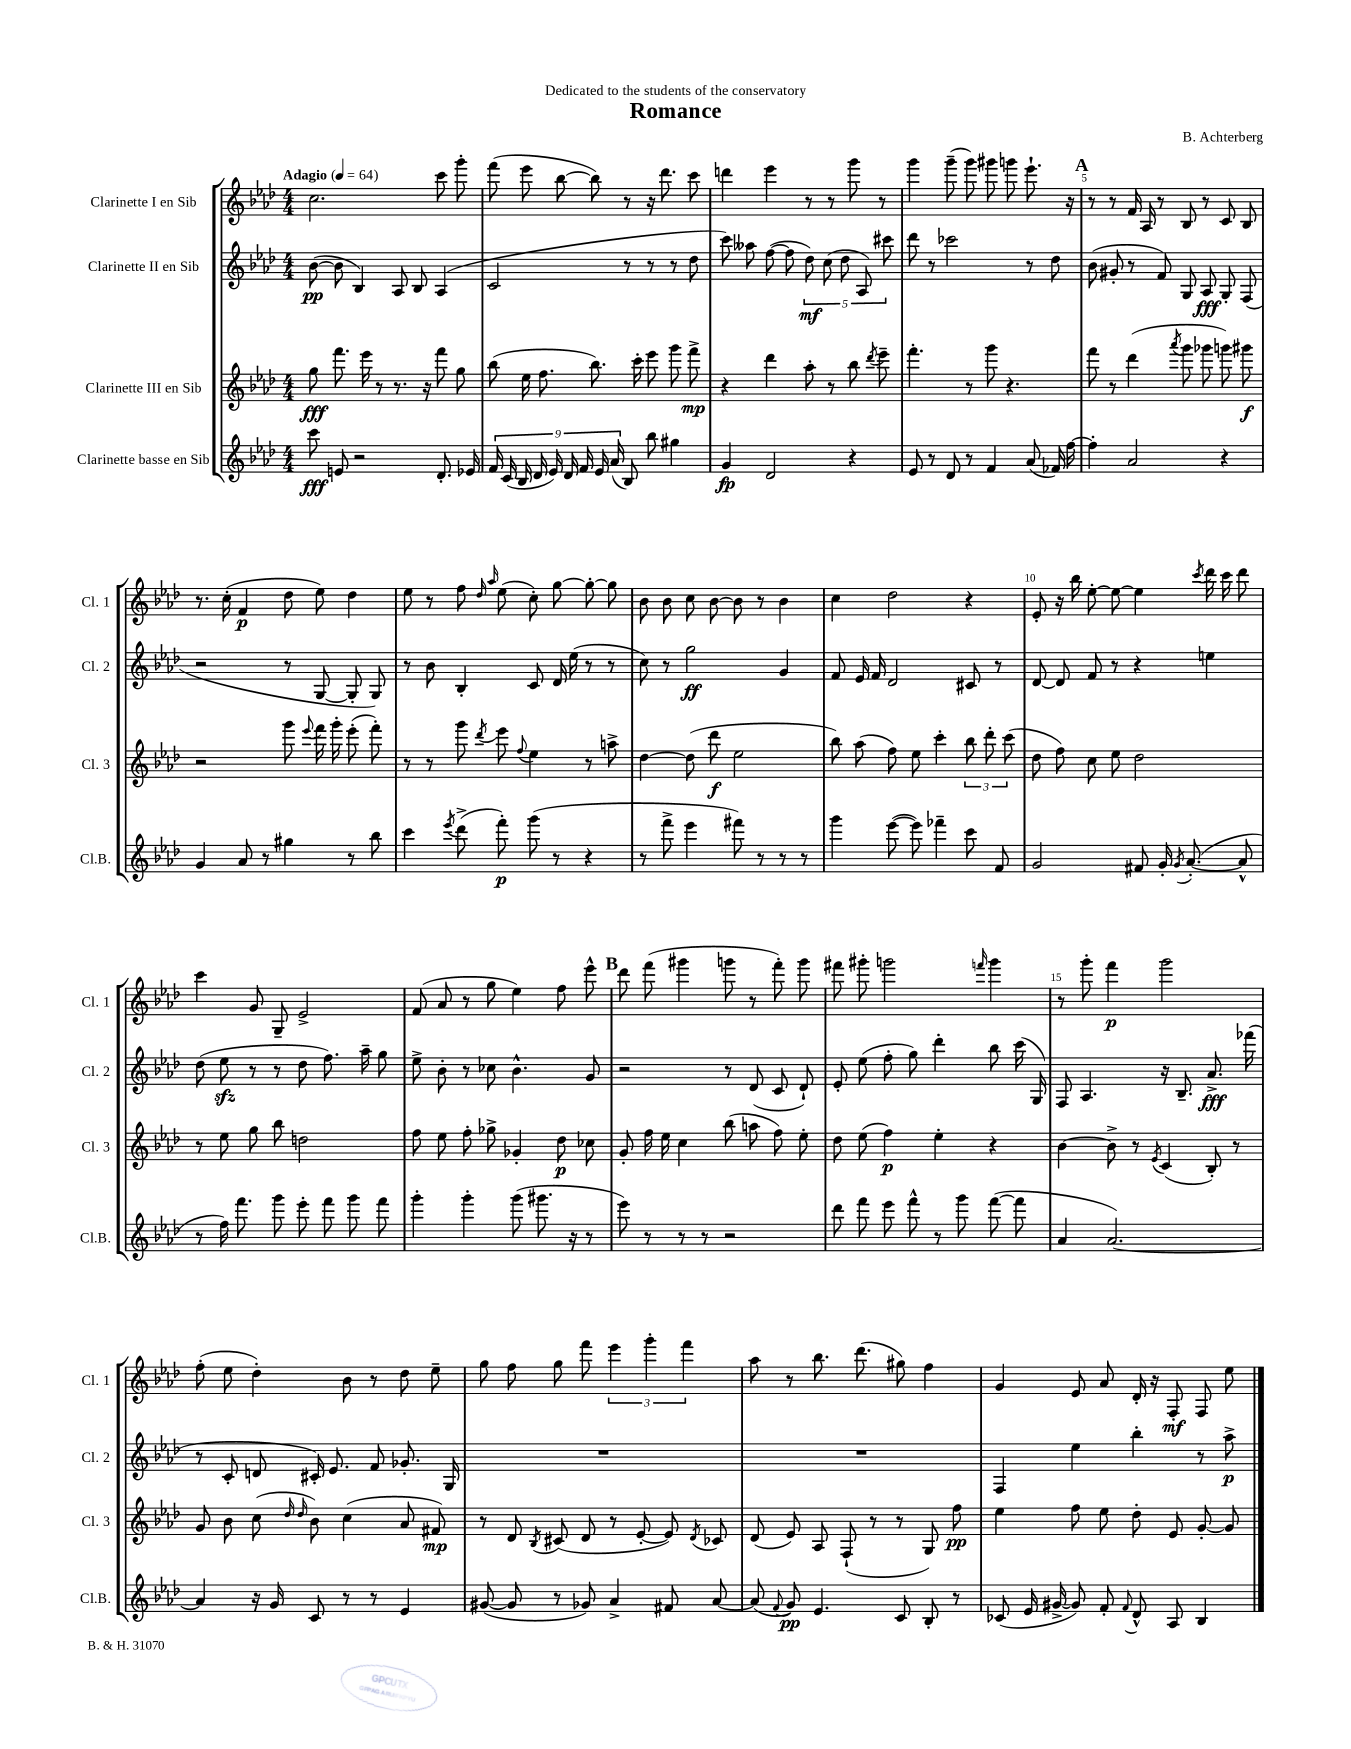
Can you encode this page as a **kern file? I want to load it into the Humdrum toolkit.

**kern	**kern	**kern	**kern
*staff4	*staff3	*staff2	*staff1
*clefG2	*clefG2	*clefG2	*clefG2
*k[b-e-a-d-]	*k[b-e-a-d-]	*k[b-e-a-d-]	*k[b-e-a-d-]
*M4/4	*M4/4	*M4/4	*M4/4
*MM64	*MM64	*MM64	*MM64
8ccc	8gg	([8b-	2.cc
8e	8.fff	8b-]	.
2r	.	4B-)	.
.	16eee-	.	.
.	8r	.	.
.	8.r	8A-	.
.	.	8B-	.
.	16r	.	.
8.d-'	8fff	(4A-	8ccc
.	8gg	.	8ggg'
16e-	.	.	.
=	=	=	=
18f	(8bb-	2c	(8fff
(18c	.	.	.
18B-	.	.	.
.	16ee-	.	8eee-
18d-	.	.	.
.	8.ff	.	.
18e-)	.	.	.
.	.	.	[8bb-
18d-	.	.	.
18f	.	.	.
.	8.bb-)	.	8bb-])
18e-	.	.	.
(18a-	.	.	.
8B-)	.	8r	8r
.	16ccc'	.	.
8bb-	8eee-	8r	16r
.	.	.	8.ddd-
4gg#	8ggg	8r	.
.	8fff^	8dd-	8ccc
=	=	=	=
4g	4r	8ccc)	4ddd
.	.	8aa--	.
2d-	4ddd-	([8ff	4eee-
.	.	8ff]	.
.	8aa-'	10dd-)	8r
.	.	(10cc	.
.	8r	.	8r
.	.	10dd-	.
4r	8bb-	.	8ggg
.	.	10A-)	.
.	8qddd-	.	.
.	8eee-~	.	8r
.	.	10ccc#	.
=	=	=	=
8e-	4.fff'	8ddd-	4ggg
8r	.	8r	.
8d-	.	2ccc-	(8ggg~
8r	8r	.	8ggg)
4f	8ggg	.	8ggg#
.	4.r	.	8ggg
(8a-	.	8r	8.eee-`
16f-)	.	8dd-	.
[16ff	.	.	16r
=	=	=	=
4ff']	8fff	(8b-	8r
.	8r	8g#'	8r
2a-	(4ddd-	8r	16f
.	.	.	16A-
.	.	8f)	8r
.	8qaaa-	.	.
.	8ggg	8G	8B-
.	8ggg-	8A-	8r
4r	8ggg)	8G'	8c
.	8ggg#	(8F	8B-
=	=	=	=
4g	2r	2r	8.r
.	.	.	(16cc'
8a-	.	.	4f
8r	.	.	.
4gg#	8ggg	8r	8dd-
.	8qqeee-	.	.
.	16fff	[8G	8ee-)
.	16ggg'	.	.
8r	(8eee-'	8G']	4dd-
8bb-	8fff')	8G)	.
=	=	=	=
4ccc	8r	8r	8ee-
.	8r	8b-	8r
8qeee-	.	.	.
(8ddd-^	8ggg	4B-'	8ff
.	.	.	16qqdd-
.	8qddd-	.	16qqaa-
8fff')	8eee-	.	(8ee-
.	8qqff	.	.
(8ggg	4ee-	8c	8cc')
8r	.	16d-	[8gg
.	.	(16ee-	.
4r	8r	8r	8gg'_
.	8aa^	8r	8gg]
=	=	=	=
8r	[4dd-	8cc)	8b-
8fff^	.	8r	8b-
4eee-	(8dd-]	2gg	8cc
.	8ddd-	.	[8b-
8fff#)	2ee-	.	8b-]
8r	.	.	8r
8r	.	4g	4b-
8r	.	.	.
=	=	=	=
4ggg	8bb-)	8f	4cc
.	(8aa-	16e-	.
.	.	16f	.
([8eee-	8ff)	2d-	2dd-
8eee-])	8ee-	.	.
4fff-~	4ccc'	.	.
8ccc	12bb-	8c#	4r
.	12ddd-'	.	.
8f	.	8r	.
.	(12ccc	.	.
=	=	=	=
2g	8dd-	[8d-	8e-'
.	8ff)	8d-]	16r
.	.	.	16bb-
.	8cc	8f	[8ee-'
.	8ee-	8r	8ee-_
8f#	2dd-	4r	4ee-]
16g'	.	.	.
8qg	.	.	.
([8.a-'	.	.	.
.	.	.	8qccc
.	.	4ee	16ddd-
.	.	.	16ccc
8a-^^]	.	.	8ddd-
=	=	=	=
8r	8r	(8dd-	4ccc
16ff)	8ee-	8ee-	.
8.fff	.	.	.
.	8gg	8r	8g
8ggg	8bb-	8r	8G~
8eee-'	2dd	8dd-	2e-^
8fff	.	8.ff)	.
8ggg	.	.	.
.	.	16aa-~	.
8fff	.	8gg	.
=	=	=	=
4ggg'	8ff	8ee-^	(8f
.	8ee-	8b-'	8a-
4ggg'	8ff'	8r	8r
.	8gg-^	8cc-	8gg
(8ggg	4g-'	4.b-^^	4ee-)
8.ggg#	.	.	.
.	8dd-	.	8ff
16r	.	.	.
8r	8cc-	8g	8eee-^^
=	=	=	=
8eee-)	8g'	2r	8ddd-
8r	16ff	.	(8fff
.	16ee-	.	.
8r	4cc	.	4ggg#
8r	.	.	.
2r	(8bb-	8r	8ggg
.	8aa	(8d-	8r
.	8ff)	8c	8fff')
.	8ee-'	8d-`)	8ggg
=	=	=	=
8ddd-	8dd-	8e-'	8fff#
8fff	(8ee-	(8ee-	8ggg#'
8eee-	4ff)	8ff'	2ggg
8fff^^	.	8gg)	.
8r	4ee-'	4ddd-'	.
8ggg	.	.	.
.	.	.	16qqfff
([8fff	4r	8bb-	4ggg
8fff]	.	(16ccc	.
.	.	16G)	.
=	=	=	=
4a-	[4b-	8F	8r
.	.	4.A-	8ggg'
[2.a-)	8b-^]	.	4fff
.	8r	.	.
.	8qe-	.	.
.	(4c	16r	2ggg
.	.	8.B-~	.
.	8B-')	8.a-^	.
.	8r	.	.
.	.	(16fff-	.
=	=	=	=
4a-]	8g	8r	(8ff'
.	8b-	8c'	8ee-
16r	(8cc	8d	4dd-')
16g	.	.	.
.	16qqdd-	.	.
.	16qqdd-	.	.
8c	8b-)	16c#')	.
.	.	8.e-	.
8r	(4cc	.	8b-
8r	.	8f	8r
4e-	8a-	8.g-'	8dd-
.	8f#)	.	8ee-~
.	.	16G	.
=	=	=	=
([8g#	8r	1r	8gg
8g#]	8d-	.	8ff
.	8qB-	.	.
8r	(8c#	.	8gg
8g-)	8d-	.	8fff
4a-^	8r	.	6eee-
.	[8e-'	.	.
.	.	.	6ggg'
8f#	8e-])	.	.
.	.	.	6fff
.	8qd-	.	.
[8a-	8c-	.	.
=	=	=	=
(8a-]	(8d-	1r	8aa-
8qqf	.	.	.
8g)	8e-)	.	8r
4.e-	8A-	.	8.bb-
.	(8F`	.	.
.	.	.	(8.ddd-
.	8r	.	.
8c	8r	.	8gg#)
8B-'	8G)	.	4ff
8r	8ff	.	.
=	=	=	=
(8c-	4ee-	4F	4g
16e-	.	.	.
[16g#^	.	.	.
8g#])	8ff	4ee-	8e-
8f'	8ee-	.	8a-
8qqf	.	.	.
8d-^^	8dd-'	4bb-'	16d-'
.	.	.	16r
8A-	8e-	.	8F'
4B-	[8g'	8r	8F
.	8g]	8aa-^	8ee-
==	==	==	==
*-	*-	*-	*-
